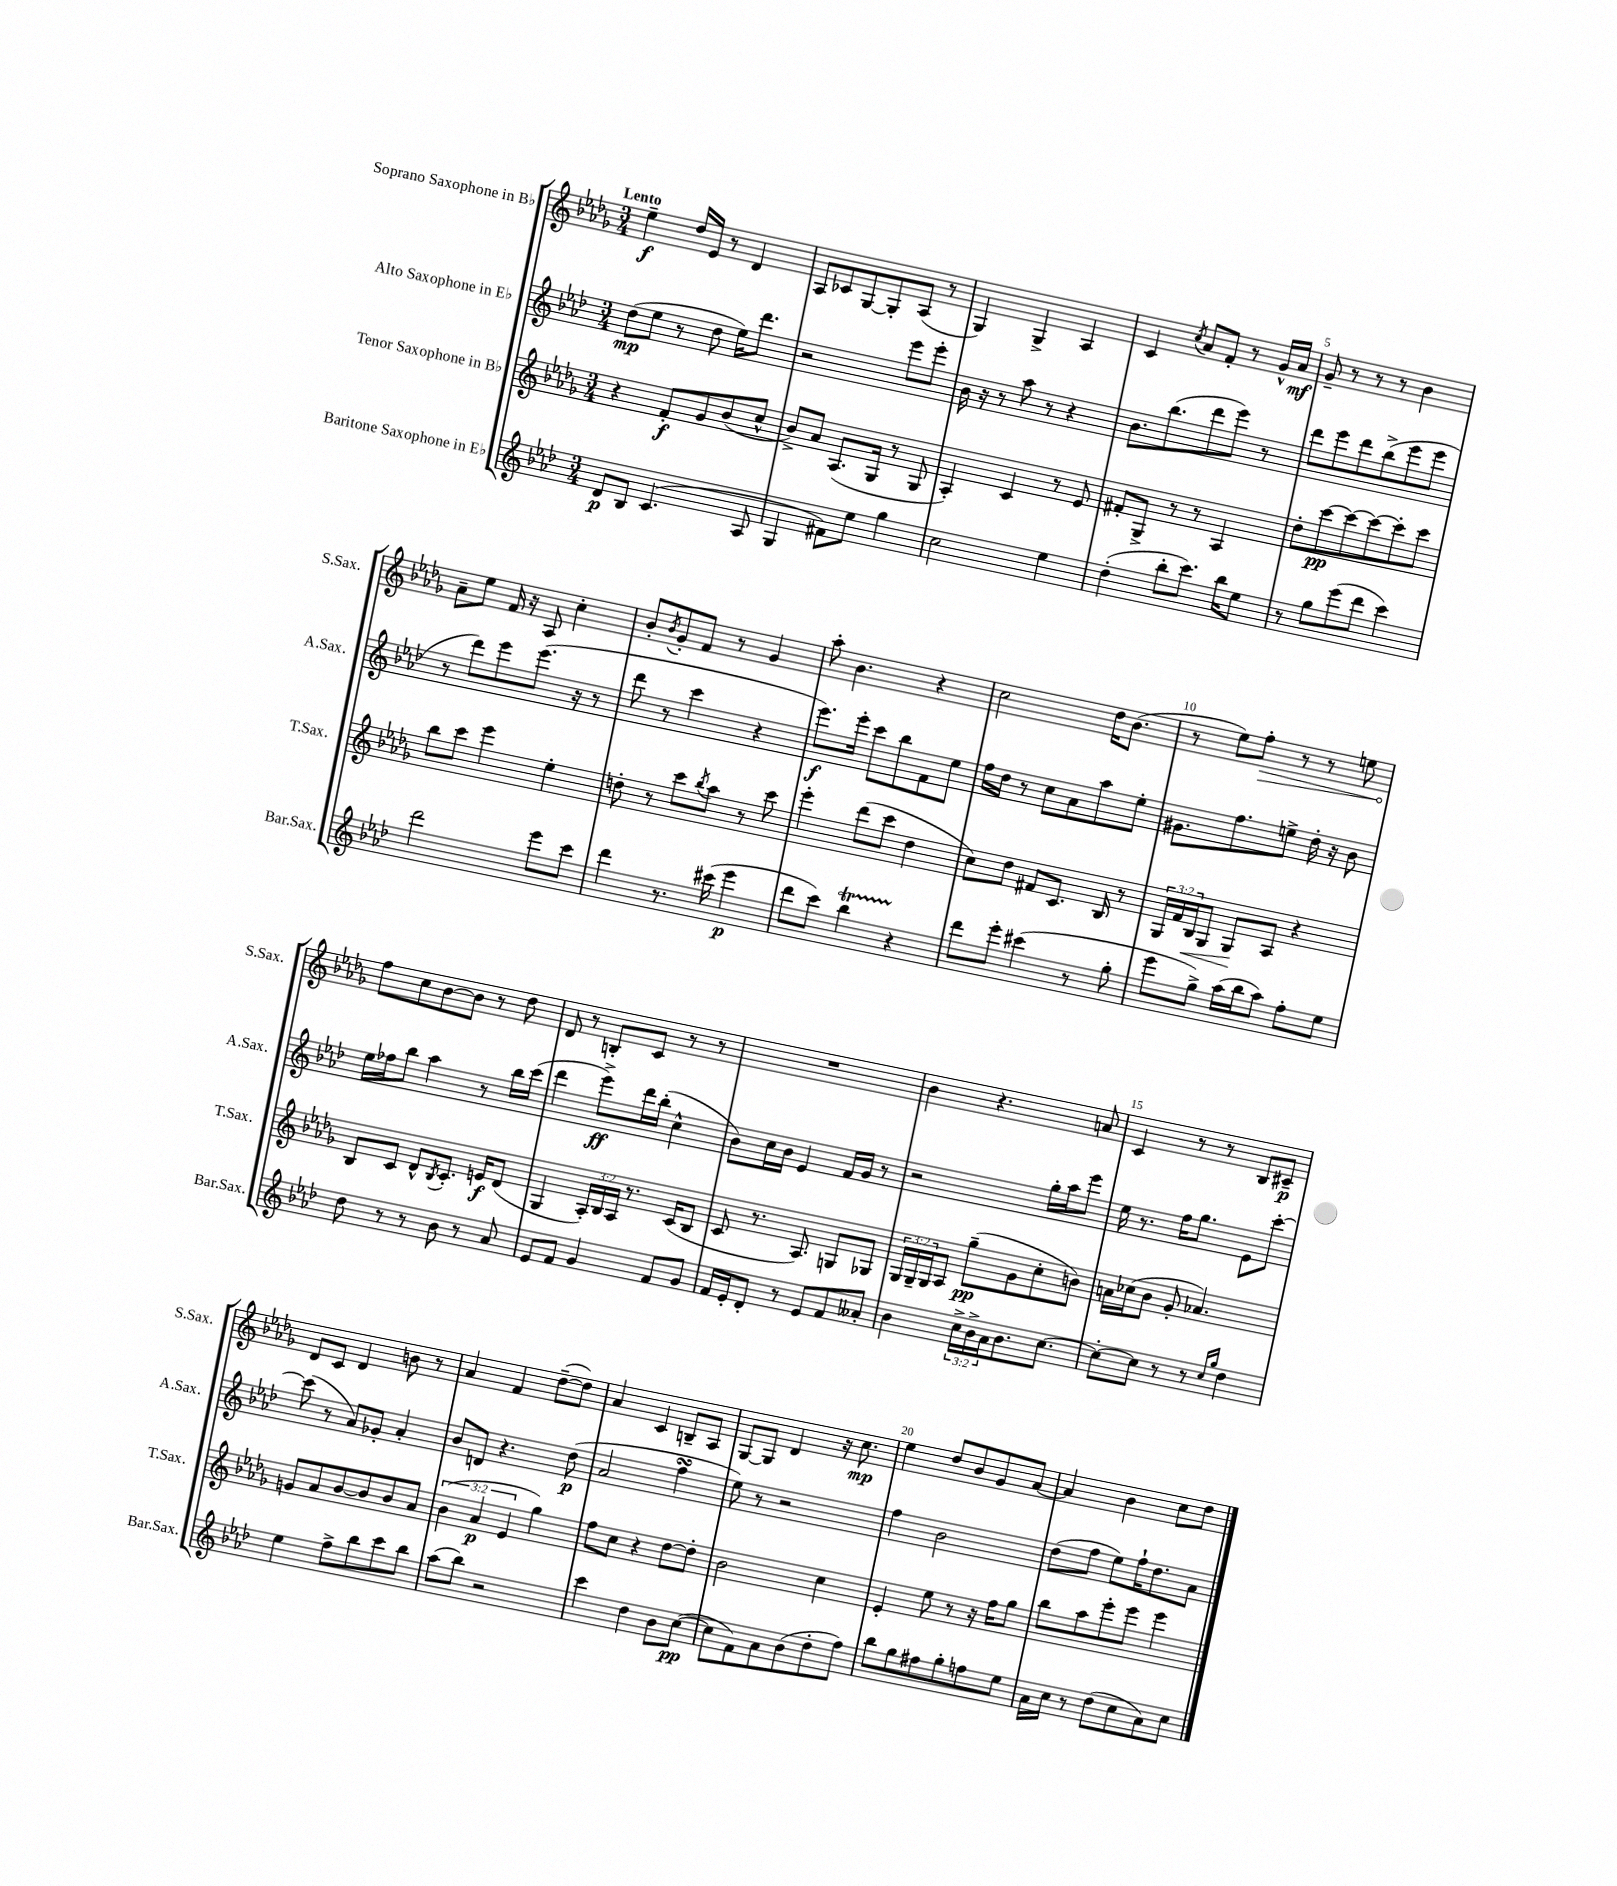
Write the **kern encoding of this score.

**kern	**dynam	**kern	**dynam	**kern	**dynam	**kern	**dynam
*part4	*part4	*part3	*part3	*part2	*part2	*part1	*part1
*staff4	*staff4	*staff3	*staff3	*staff2	*staff2	*staff1	*staff1
*I"Baritone Saxophone in E♭	*	*I"Tenor Saxophone in B♭	*	*I"Alto Saxophone in E♭	*	*I"Soprano Saxophone in B♭	*
*I'Bar.Sax.	*	*I'T.Sax.	*	*I'A.Sax.	*	*I'S.Sax.	*
*clefG2	*	*clefG2	*	*clefG2	*	*clefG2	*
*k[b-e-a-d-]	*	*k[b-e-a-d-g-]	*	*k[b-e-a-d-]	*	*k[b-e-a-d-g-]	*
*M3/4	*	*M3/4	*	*M3/4	*	*M3/4	*
=1	=1	=1	=1	=1	=1	=1	=1
!	!	!	!	!	!	!LO:TX:a:B:t=Lento	!
8d-/L	p	4r	.	(8dd-\L	mp	4ee-~\	f
8B-/J	.	.	.	8ee-\J	.	.	.
(4.c/	.	8f'/L	f	8r	.	16dd-/LL	.
.	.	.	.	.	.	16e-/JJ	.
.	.	8g-/	.	8dd-\	.	8r	.
.	.	(8b-/	.	16ee-\KL)	.	4d-/	.
.	.	.	.	8.ddd-\J	.	.	.
8A-/	.	8cc^^/J	.	.	.	.	.
=2	=2	=2	=2	=2	=2	=2	=2
4G/	.	8b-^/L)	.	2r	.	8A-/L	.
.	.	8a-/J	.	.	.	8c-X/	.
8f#X\L)	.	(8.A-/L	.	.	.	[8G-/	.
8ee-\J	.	.	.	.	.	8G-'/]	.
.	.	16G-/Jk	.	.	.	.	.
4gg\	.	8r	.	8eee-\L	.	(8A-/J	.
.	.	8G-/	.	8eee-'\J	.	8r	.
=3	=3	=3	=3	=3	=3	=3	=3
2cc\	.	4A-'/)	.	16b-\	.	4G-/)	.
.	.	.	.	16r	.	.	.
.	.	.	.	8r	.	.	.
.	.	4c/	.	8aa-\	.	4G-^/	.
.	.	.	.	8r	.	.	.
4ee-\	.	8r	.	4r	.	4A-/	.
.	.	8e-/	.	.	.	.	.
=4	=4	=4	=4	=4	=4	=4	=4
(4dd-'\	.	8f#X'/L	.	8.b-\L	.	4c/	.
.	.	8G-^/J	.	.	.	.	.
.	.	.	.	(8.bb-\	.	.	.
.	.	.	.	.	.	8qcc/	.
8bb-'\L	.	8r	.	.	.	8a-/L	.
8.ccc\J)	.	8r	.	8ddd-\	.	8f'/J	.
.	.	4A-/	.	8eee-\J)	.	8r	.
16bb-\KL	.	.	.	.	.	.	.
8ee-\J	.	.	.	8r	.	16g-^^/LL	.
.	.	.	.	.	.	16a-/JJ	mf
=5	=5	=5	=5	=5	=5	=5	=5
8r	.	8dd-'\L	.	8ddd-\L	.	8g-~/	.
8gg\L	.	[8ccc\	pp	8eee-\	.	8r	.
(8eee-\	.	8ccc\_	.	8ddd-\	.	8r	.
8ddd-\J	.	8ccc\_	.	(8bb-^\	.	8r	.
4ccc\)	.	8ccc'\]	.	8eee-\	.	4b-\	.
.	.	8ccc\J	.	8eee-\J	.	.	.
!!LO:LB:g=z
=6	=6	=6	=6	=6	=6	=6	=6
2ddd-\	.	8bb-\L	.	8r	.	8a-~\L	.
.	.	8ccc\J	.	8ddd-\L)	.	8ee-\J	.
.	.	4eee-\	.	8eee-\	.	16f/	.
.	.	.	.	.	.	16r	.
.	.	.	.	(8.eee-\J	.	8A-/	.
8eee-\L	.	4ee-'\	.	.	.	4cc'\	.
.	.	.	.	16r	.	.	.
8ccc\J	.	.	.	8r	.	.	.
=7	=7	=7	=7	=7	=7	=7	=7
4ddd-\	.	8ddn'\	.	8ddd-\	.	8b-'/L	.
.	.	.	.	.	.	8qb-/	.
.	.	8r	.	8r	.	8g-'/	.
8.r	.	8ccc\L	.	4ccc\	.	8f/J	.
.	.	8qbb-/	.	.	.	.	.
.	.	8aa-\J	.	.	.	8r	.
(16ccc#X\	.	.	.	.	.	.	.
4eee-\	p	8r	.	4r	.	4g-/	.
.	.	8ccc\	.	.	.	.	.
=8	=8	=8	=8	=8	=8	=8	=8
8ddd-\L	.	4eee-'\	.	8.eee-\L)	f	8aa-'\	.
8ccc\J)	.	.	.	.	.	4.b-\	.
.	.	.	.	16eee-'\Jk	.	.	.
4bb-T\	.	(8ddd-\L	.	8ccc\L	.	.	.
.	.	8ccc\J	.	8bb-\	.	.	.
4r	.	4dd-\	.	8f\	.	4r	.
.	.	.	.	8ee-\J	.	.	.
=9	=9	=9	=9	=9	=9	=9	=9
8ddd-\L	.	8cc\L)	.	16ff\LL	.	2cc\	.
.	.	.	.	16dd-\JJ	.	.	.
8eee-'\J	.	8dd-\J	.	8r	.	.	.
(4ccc#X\	.	8f#X/L	.	8cc\L	.	.	.
.	.	8.c/J	.	8a-\	.	.	.
8r	.	.	.	8aa-\	.	16dd-\KL	.
.	.	16B-/	.	.	.	(8.b-\J	.
8gg'\	.	8r	.	8ee-'\J	.	.	.
=10	=10	=10	=10	=10	=10	=10	=10
8eee-\L	.	24G-/LL	.	8.g#X\L	.	8r	.
.	.	24f/	.	.	.	.	.
!	!	!	!LO:HP:b	!	!	!	!
.	.	24B-/J	<	.	.	.	.
8gg^\J)	.	8G-/J	.	.	.	8ee-\L)	.
.	.	.	.	8.ff\	.	.	.
!	!	!	!	!	!	!	!LO:HP:b
(16aa-\LL	.	8G-/L	.	.	.	8ff'\J	>
16bb-\J	.	.	.	.	.	.	.
8aa-\J)	.	8A-/J	[	8een^\J	.	8r	.
8ff'\L	.	4r	.	16dd-'\	.	8r	.
.	.	.	.	16r	.	.	.
8ee-\J	.	.	.	8b-\	.	8een\	.
!!LO:LB:g=z
=11	=11	=11	=11	=11	=11	=11	=11
8dd-\	.	8B-/L	.	16ee-\LL	.	8ff\L	.
.	.	.	.	16ff-X\J	.	.	.
8r	.	8c/J	.	8bb-\J	.	8cc\	]
8r	.	8d-^^/L	.	4aa-\	.	[8b-\	.
.	.	8qB-/	.	.	.	.	.
8b-\	.	8.c'/J	.	.	.	8b-\J]	.
8r	.	.	.	8r	.	8r	.
.	.	16en/KL	f	.	.	.	.
8a-/	.	(8d-/J	.	16bb-\LL	.	8dd-\	.
.	.	.	.	(16ccc\JJ	.	.	.
=12	=12	=12	=12	=12	=12	=12	=12
8e-/L	.	4G-/	.	4ddd-\	.	8d-/	.
8f/J	.	.	.	.	.	8r	.
4g/	.	24A-'/LL)	.	8eee-^\L)	ff	8Bn'/L	.
.	.	24B-/	.	.	.	.	.
.	.	24A-/JJ	.	.	.	.	.
.	.	8.r	.	16ddd-\L	.	8c/J	.
.	.	.	.	(16bb-'\JJ	.	.	.
8f/L	.	.	.	4cc^^\	.	8r	.
.	.	(16c/KL	.	.	.	.	.
8g/J	.	8B-/J	.	.	.	8r	.
=13	=13	=13	=13	=13	=13	=13	=13
16f/LL	.	8c/	.	8b-\L)	.	2.r	.
16e-'/J	.	.	.	.	.	.	.
8d-'/J	.	8.r	.	16cc\L	.	.	.
.	.	.	.	16b-\JJ	.	.	.
8r	.	.	.	4e-/	.	.	.
.	.	8.A-/)	.	.	.	.	.
8e-/L	.	.	.	.	.	.	.
8f/	.	8Gn/L	.	16f/LL	.	.	.
.	.	.	.	16g/JJ	.	.	.
8a--X'/J	.	8G-X/J	.	8r	.	.	.
=14	=14	=14	=14	=14	=14	=14	=14
4b-\	.	24G-/LL	.	2r	.	4b-\	.
.	.	24G-~/	.	.	.	.	.
.	.	24G-/J	.	.	.	.	.
.	.	8A-/J	.	.	.	.	.
24cc^\LL	.	(8gg-~\L	pp	.	.	4.r	.
24b-^\	.	.	.	.	.	.	.
24a-\J	.	.	.	.	.	.	.
8.b-\	.	8g-\	.	.	.	.	.
.	.	8cc'\	.	16gg'\LL	.	.	.
[8.cc\J	.	.	.	16aa-\J	.	.	.
.	.	8bn\J)	.	8eee-\J	.	8an/	.
=15	=15	=15	=15	=15	=15	=15	=15
8cc'\L_	.	16an\LL	.	16ee-\	.	4c/	.
.	.	(16cc-X\J	.	8.r	.	.	.
8cc\J]	.	8b-\J	.	.	.	.	.
8r	.	8g-'/	.	16ff\KL	.	8r	.
.	.	.	.	8.gg\J	.	.	.
8r	.	4.a-X/)	.	.	.	8r	.
16qqcc/LL	.	.	.	.	.	.	.
16qqgg/JJ	.	.	.	.	.	.	.
4dd-\	.	.	.	8e-\L	.	8B-/L	.
.	.	.	.	[8ccc'\J	.	8c#X~/J	p
!!LO:LB:g=z
=16	=16	=16	=16	=16	=16	=16	=16
4ee-\	.	8gn/L	.	(8ccc\]	.	8d-/L	.
.	.	8a-/	.	8r	.	8c/J	.
8ff^\L	.	[8b-/	.	8a-/L)	.	4d-/	.
8bb-\	.	8b-/]	.	8g-X'/J	.	.	.
8ccc\	.	8b-/	.	4a-'/	.	8bn\	.
8bb-\J	.	8a-/J	.	.	.	8r	.
=17	=17	=17	=17	=17	=17	=17	=17
(8aa-\L	.	(6b-\	.	8b-/L	.	4a-/	.
8bb-\J)	.	.	.	8dn/J	.	.	.
.	.	6a-/	p	.	.	.	.
2r	.	.	.	4.r	.	4f/	.
.	.	6e-/	.	.	.	.	.
.	.	4gg-\)	.	.	.	([8dd-~\L	.
.	.	.	.	(8dd-\	p	8dd-\J])	.
=18	=18	=18	=18	=18	=18	=18	=18
4ccc\	.	8ff\L	.	2a-/	.	4a-/	.
.	.	8cc\J	.	.	.	.	.
4dd-\	.	4r	.	.	.	4c/	.
8b-\L	.	[8dd-\L	.	4ffsSSS\	.	8Bn~/L	.
([8cc\J	pp	8dd-'\J]	.	.	.	8A-/J	.
=19	=19	=19	=19	=19	=19	=19	=19
8cc\L]	.	2b-\	.	8ee-\)	.	[8G-/L	.
8f\)	.	.	.	8r	.	8G-/J]	.
8a-\	.	.	.	2r	.	4d-/	.
(8b-\	.	.	.	.	.	.	.
8dd-'\	.	4cc\	.	.	.	16r	.
.	.	.	.	.	.	8.cc\	mp
8ff\J)	.	.	.	.	.	.	.
=20	=20	=20	=20	=20	=20	=20	=20
8bb-\L	.	4e-'/	.	4ff\	.	4ee-\	.
8gg\	.	.	.	.	.	.	.
8ff#X\	.	8ee-\	.	2b-\	.	8dd-/L	.
8gg'\	.	8r	.	.	.	8b-/	.
8ffn\	.	16r	.	.	.	8g-/	.
.	.	16ff\KL	.	.	.	.	.
8ee-\J	.	8gg-\J	.	.	.	[8a-/J	.
=21	=21	=21	=21	=21	=21	=21	=21
16a-\LL	.	8bb-\L	.	(8dd-\L	.	4a-/]	.
16cc\JJ	.	.	.	.	.	.	.
8r	.	8aa-\	.	8ff\J	.	.	.
(8dd-\L	.	8eee-'\	.	8ee-\L)	.	4b-\	.
8cc\	.	8eee-\J	.	16ff`\K	.	.	.
.	.	.	.	8.dd-\	.	.	.
8a-\)	.	4eee-\	.	.	.	8cc\L	.
8cc\J	.	.	.	8a-\J	.	8dd-\J	.
==	==	==	==	==	==	==	==
*-	*-	*-	*-	*-	*-	*-	*-
